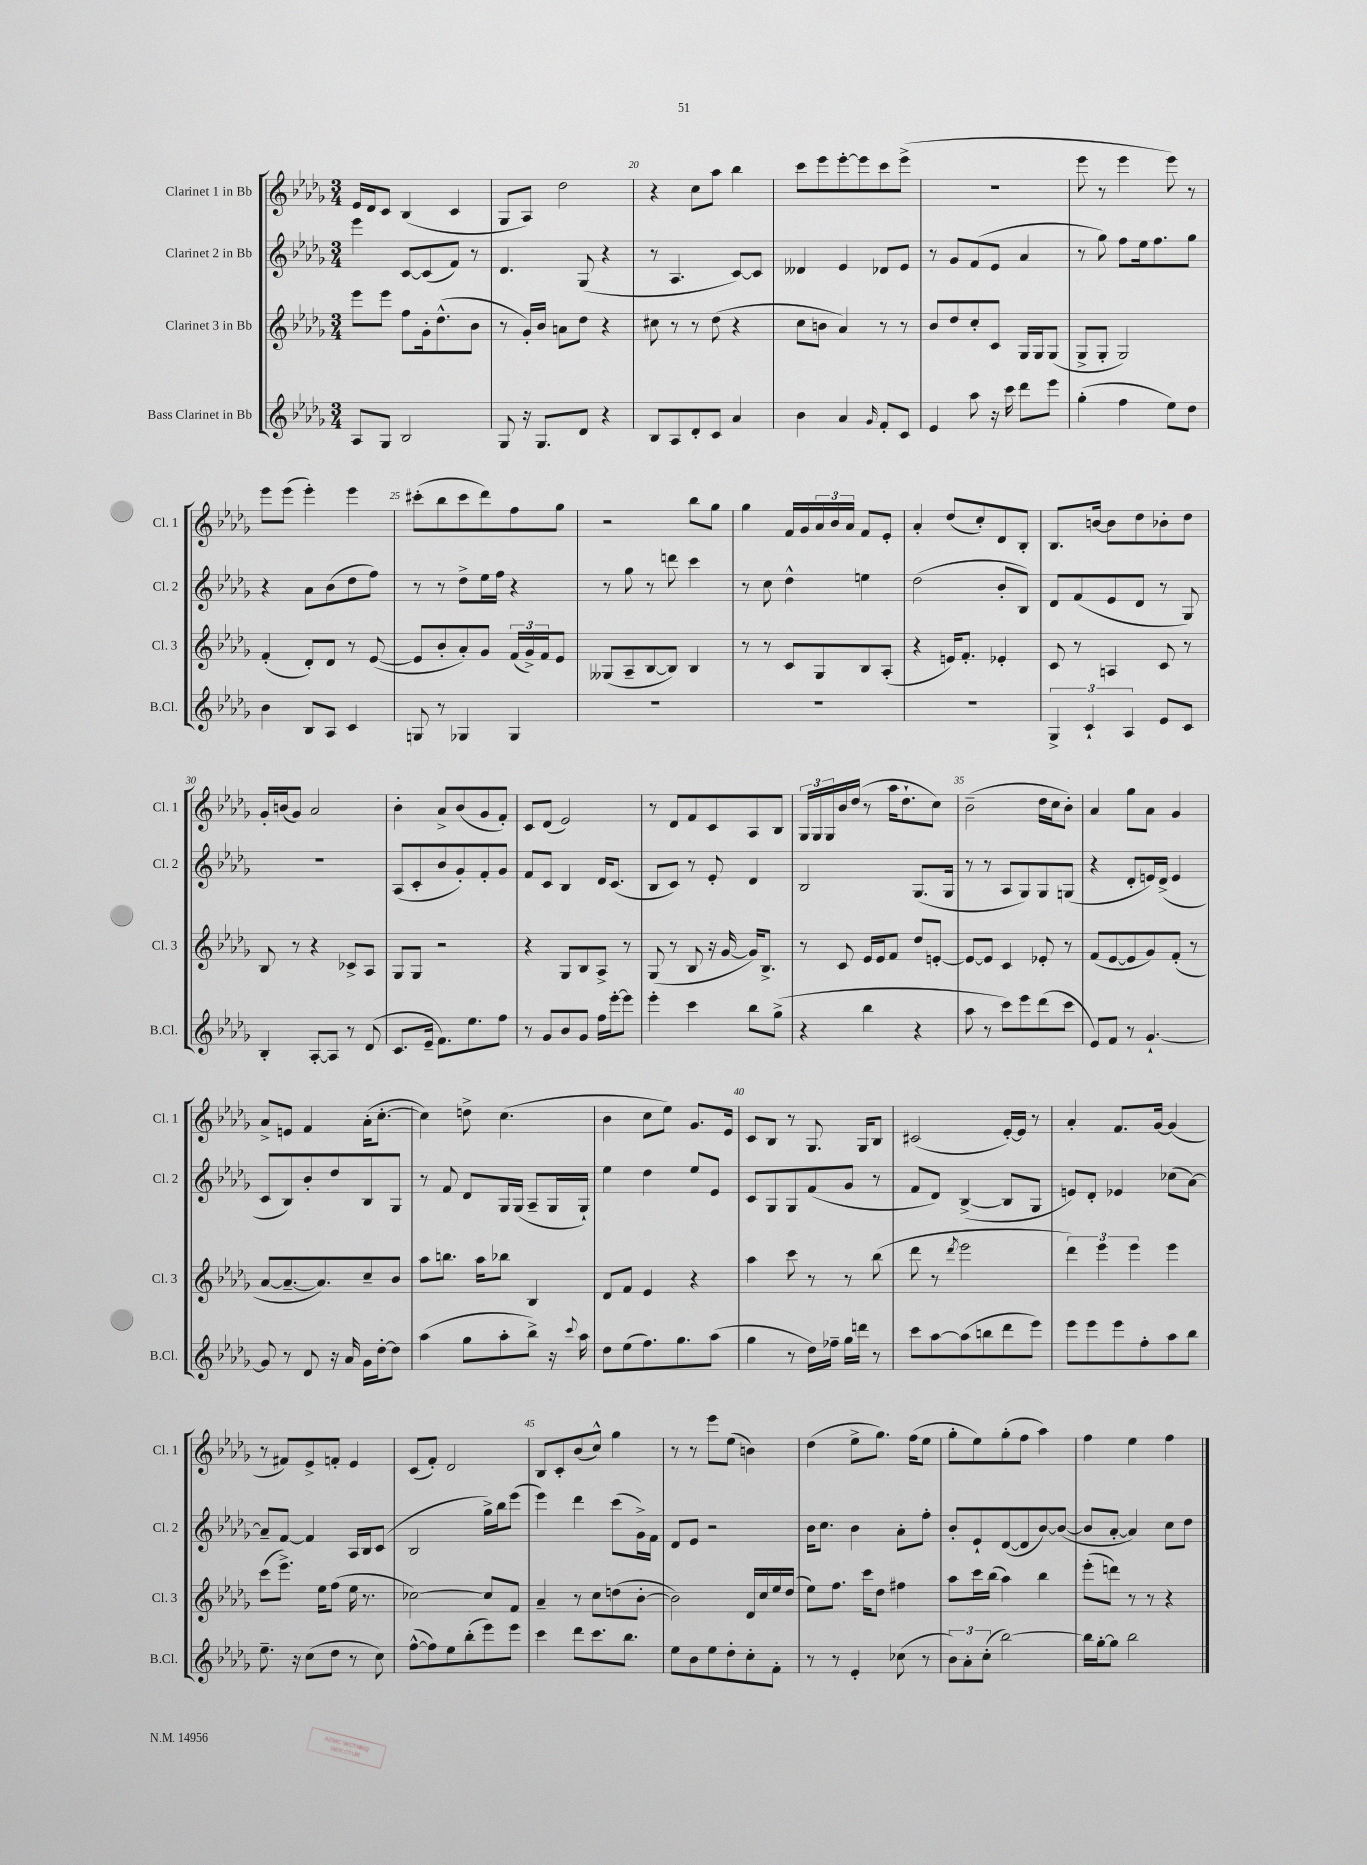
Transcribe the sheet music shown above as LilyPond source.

<<
\new StaffGroup <<
\new Staff = "s0" \with { instrumentName = "Clarinet 1 in Bb" shortInstrumentName = "Cl. 1" } {
    \clef treble \key des \major \numericTimeSignature \time 3/4
    ees'16 des'16 c'8 bes4( c'4 |
    ges8 aes8) des''2 |
    r4 c''8 aes''8 bes''4 |
    c'''8 ees'''8 ees'''8~-. ees'''8 c'''8 ees'''8->( |
    R2. |
    ees'''8 r8 ees'''4 ees'''8) r8 |
    ees'''8 ees'''8( ees'''4-.) ees'''4 |
    cis'''8-.( bes''8 cis'''8 des'''8) f''8 ges''8 |
    r2 bes''8 ges''8 |
    ges''4 f'16 ges'16 \tuplet 3/2 { aes'16 bes'16 aes'16 } f'8 ees'8-. |
    aes'4-. des''8( c''8-.) des'8 bes8-. |
    bes8. b'16~ b'8 des''8 bes'8-. des''8 |
    ges'16-. b'16( ges'8) aes'2 |
    bes'4-. aes'8-> bes'8( ges'8 f'8-.) |
    c'8 des'8( ees'2) |
    r8 des'8 f'8 c'8 aes8 bes8 |
    \tuplet 3/2 { ges16 ges16 ges16 } bes'16 des''16( r8 aes''16 des''8.-! c''8) |
    bes'2--( des''16 c''16 bes'8-.) |
    aes'4 ges''8 aes'8 ges'4 |
    aes'8-> e'8 f'4 aes'16-.( c''8.~-. |
    c''4) d''8-> c''4.( |
    bes'4 c''8 ees''8) ges'8. ees'16 |
    c'8 bes8 r8 ges8. ges16 bes8 |
    cis'2( ees'16~-.) ees'16 r8 |
    aes'4-. f'8. ges'16~ ges'4( |
    r8 fis'8) ees'8-> f'8-. ees'4 |
    c'8( f'8-.) des'2 |
    bes8 c'8-. bes'8( c''8-^) ges''4 |
    r8 r8 ees'''8 ees''8( b'4) |
    des''4( ees''8-> ges''8.) f''16( ees''8 |
    ges''8-. ees''8) ges''8-.( f''8 aes''4) |
    f''4 ees''4 f''4 \bar "|." |
}
\new Staff = "s1" \with { instrumentName = "Clarinet 2 in Bb" shortInstrumentName = "Cl. 2" } {
    \clef treble \key des \major \numericTimeSignature \time 3/4
    ees'''4 c'8~ c'8( f'8) r8 |
    des'4. ges8( r4 |
    r8 aes4. c'8~) c'8 |
    deses'4 ees'4 des'8 ees'8 |
    r8 ges'8 f'8( ees'8 aes'4 |
    r8 ges''8) f''8 ees''16 f''8. ges''8 |
    r4 aes'8 bes'8( des''8 f''8) |
    r8 r8 des''8-> ees''16 f''16 r4 |
    r8 ges''8 r8 d'''8 c'''4 |
    r8 c''8 des''4-^ e''4 |
    des''2( bes'8-. bes8) |
    des'8 f'8( ees'8 des'8 r8 ges8) |
    R2. |
    aes8( c'8-. bes'8 ges'8-.) f'8-. ges'8 |
    f'8 c'8 bes4 des'16 c'8.( |
    bes8 c'8) r8 ees'8-. des'4 |
    bes2 ges8.( ges16 |
    r8 r8 aes8 ges8) ges8 g8( |
    r4 des'8-. e'16) des'16->( e'4 |
    c'8 bes8) bes'8-. des''8 bes8 ges8 |
    r8 f'8 des'8 ges16 ges16( aes8-- ges16 ges16-!) |
    ees''4 des''4 ees''8 ees'8 |
    c'8 ges8 ges8 f'8( ges'8 r8 |
    f'8 des'8) bes4~->( bes8 ges8 |
    e'8) des'8-. ees'4 ces''8( aes'8~) |
    aes'8-- f'8~ f'4 aes16 bes16 c'8( |
    bes2 ges''16->) bes''16 ees'''8( |
    ees'''4) des'''4 c'''8( ges'16->) f'16 |
    des'8 ees'8 r2 |
    bes'16 c''8. bes'4 aes'8-. f''8-. |
    bes'8-. ees'8-! des'8~( des'8 bes'8~) bes'8~( |
    bes'8 aes'8~-. aes'4) c''8 des''8 \bar "|." |
}
\new Staff = "s2" \with { instrumentName = "Clarinet 3 in Bb" shortInstrumentName = "Cl. 3" } {
    \clef treble \key des \major \numericTimeSignature \time 3/4
    ees'''8 ees'''8 f''8 ges'16-. des''8.-^( bes'8 |
    r8 ges'16-.) bes'16 a'8 des''8 r4 |
    cis''8 r8 r8 des''8( r4 |
    c''8 b'8 aes'4) r8 r8 |
    bes'8 des''8 c''8-. c'8 ges16 ges16 ges8( |
    ges8-> ges8-. ges2) |
    f'4-.( des'8-.) des'8 r8 ees'8~( |
    ees'8 bes'8-. aes'8-.) ges'8 \tuplet 3/2 { f'16( ges'16->) f'16 } ees'8 |
    geses8( aes8-- bes8~ bes8) bes4 |
    r8 r8 c'8 ges8 bes8 aes8-.( |
    r4 e'16) f'8.-. ees'4-. |
    c'8 r8 a4 c'8 r8 |
    bes8 r8 r4 ces'8-> aes8 |
    ges8 ges8 r2 |
    r4 ges8 bes8 aes8-> r8 |
    ges8( r8 bes8 r16 ges'16~ ges'16) bes8.-> |
    r8 c'8 ees'16 ees'16 f'8 des''8 e'8~-. |
    e'8~ e'8 c'4 ees'8-. r8 |
    f'8( ees'8~ ees'8 ges'8) f'8-.( r8 |
    aes'8~ aes'8.~-- aes'8.) c''8-- bes'8 |
    aes''8 b''8. aes''16 bes''8 bes4 |
    des'8 f'8 ees'4 r4 |
    aes''4 c'''8 r8 r8 bes''8( |
    des'''8 r8 \acciaccatura { des'''8 } ees'''2 |
    \tuplet 3/2 { des'''4) ees'''4 ees'''4 } ees'''4 |
    c'''8( ees'''8.->) ees''16 f''8( ees''16 r8. |
    ces''2~) ces''8 f'8 |
    aes'4-- r8 c''8 d''8( bes'8~-. |
    bes'2) des'16 c''16 ees''16 des''16( |
    ees''8) f''8. c'''16 des''8 fis''4 |
    aes''8 c'''16 bes''16( aes''4) bes''4 |
    ees'''8-.( d'''8) r8 r8 r4 \bar "|." |
}
\new Staff = "s3" \with { instrumentName = "Bass Clarinet in Bb" shortInstrumentName = "B.Cl." } {
    \clef treble \key des \major \numericTimeSignature \time 3/4
    aes8 ges8 bes2 |
    ges8 r16 ges8. des'8 r4 |
    bes8 aes8 des'8-. c'8 aes'4 |
    bes'4 aes'4 \grace { ges'16 } f'8-. c'8 |
    ees'4 aes''8 r16 c'''16 des'''8 ees'''8 |
    ges''4-.( f''4 ees''8) des''8 |
    bes'4 bes8 aes8 c'4 |
    g8 r8 ges4 ges4 |
    R2. |
    R2. |
    R2. |
    \tuplet 3/2 { ges4-> c'4-! aes4 } ees'8 c'8 |
    bes4-. aes8~-. aes8 r8 des'8( |
    c'8. ees'16-- f'8.) ees''8. f''8 |
    r8 ges'8 bes'8 ges'8 f''16 ees'''16~-. ees'''8 |
    ees'''4-. c'''4 bes''8 ges''8->( |
    r4 bes''4 r4 |
    aes''8 r8 c'''8) ees'''8 des'''8( c'''8 |
    ees'8) f'8 r8 ges'4.~-! |
    ges'8 r8 des'8 r16 aes'16 ges'16 des''16~-. des''8 |
    aes''4( ges''8 aes''8-. bes''8->) r16 \appoggiatura { c'''8 } aes''16 |
    des''8 ees''8( f''8.) ges''8. aes''8( |
    ges''4 r8 des''16) fes''16-- ges''16 d'''16 r8 |
    c'''8 aes''8~ aes''8( b''8 des'''8 ees'''8) |
    ees'''8 ees'''8 ees'''8 f''8-. aes''8 bes''8 |
    ees''8.-- r16 c''8( des''8 r8 c''8) |
    f''8~-^( f''8) ees''8 bes''8-.( ees'''8) ees'''8 |
    c'''4 des'''8 c'''8. bes''8. |
    ees''8 bes'8 ees''8 des''8-. c''8-. f'8-. |
    r8 r8 ees'4-. ces''8( r8 |
    \tuplet 3/2 { bes'8) aes'8-. c''8-.( } bes''2~) |
    bes''16 ges''16~-. ges''8 bes''2 \bar "|." |
}
>>
>>
\layout { \context { \Score currentBarNumber = #18 \override BarNumber.break-visibility = ##(#f #t #t) barNumberVisibility = #(every-nth-bar-number-visible 5) } }
